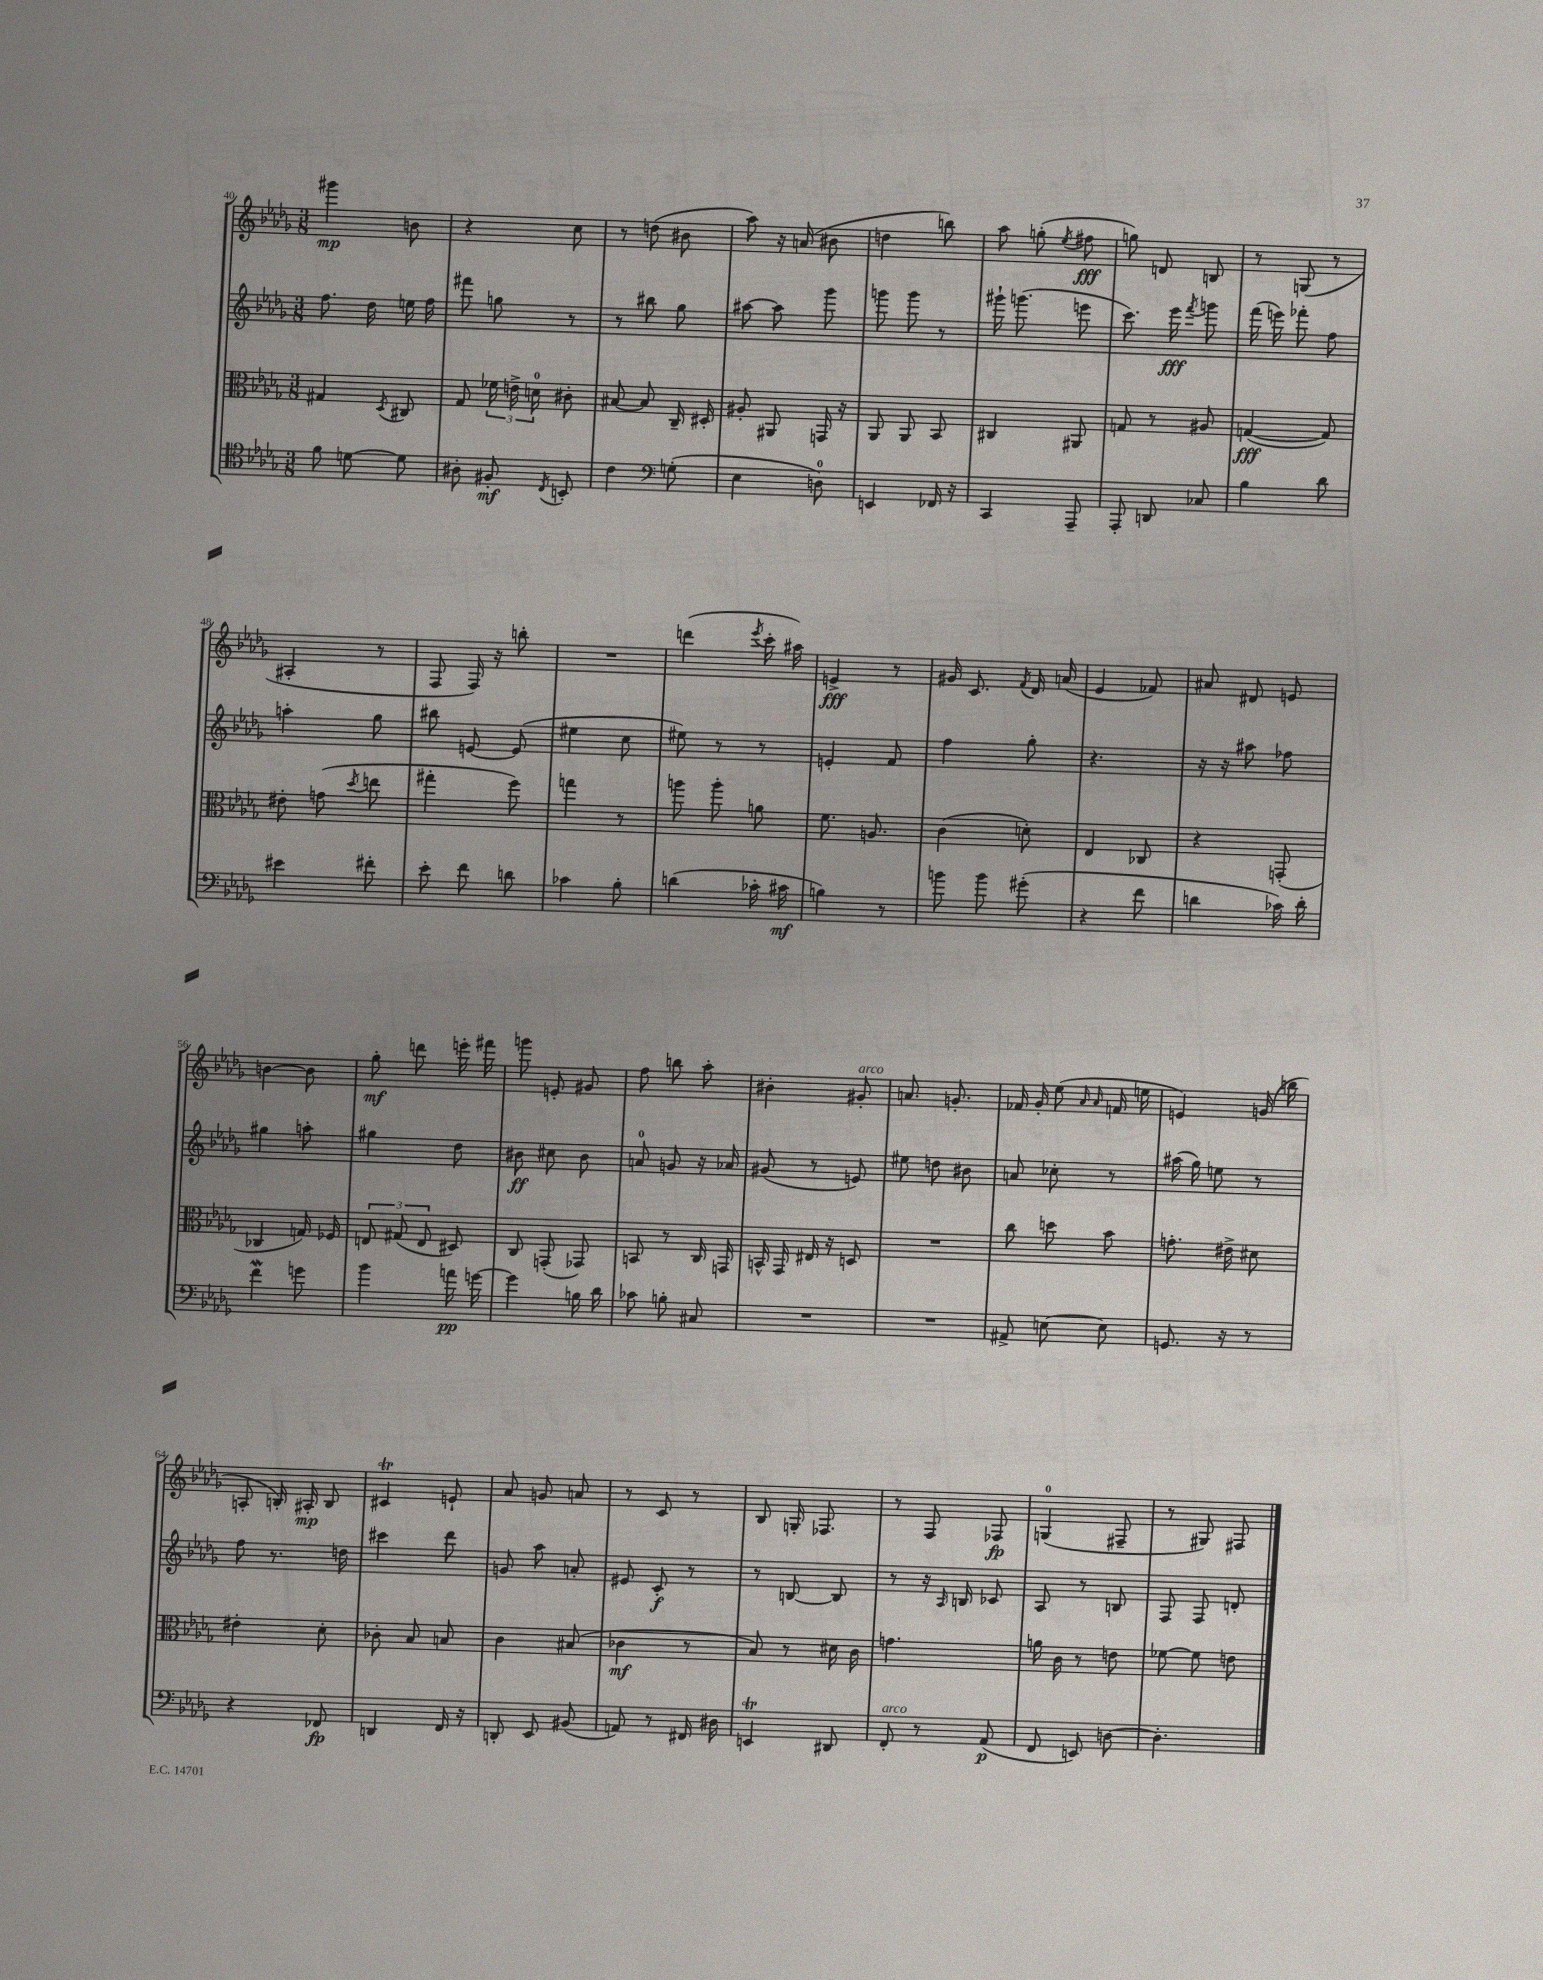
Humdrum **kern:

**kern	**kern	**kern	**kern
*staff4	*staff3	*staff2	*staff1
*clefC4	*clefC3	*clefG2	*clefG2
*k[b-e-a-d-g-]	*k[b-e-a-d-g-]	*k[b-e-a-d-g-]	*k[b-e-a-d-g-]
*M3/8	*M3/8	*M3/8	*M3/8
8f	4G#	8.ff	4ggg#
[8d	.	.	.
.	.	16dd-	.
.	8qD-	.	.
8d]	8C#	16ee	8b
.	.	16ff	.
=	=	=	=
8A#'	8G-	8fff#	4r
8F#'	24f-	8gg	.
.	24e^	.	.
.	24d	.	.
8qC	.	.	.
8BB'	8c#'	8r	8cc
=	=	=	=
4c	[8B#	8r	8r
.	8B#]	8bb#	(8dd
*clefF4	*	*	*
(8G'	16C~	8gg-	8b#
.	16D#'	.	.
=	=	=	=
4E-	8A#'	[8aa#	8aa-)
.	8AA#	8aa#]	16r
.	.	.	(16a
8D)	16GG	8ggg-	8b#
.	16r	.	.
=	=	=	=
4EE	8AA-	8ggg	4dd
.	8AA-	8ggg	.
16FF-	8BB-	8r	8bb)
16r	.	.	.
=	=	=	=
4CC	4C#	16ggg#`	8aa-
.	.	(8.ggg	.
.	.	.	(8gg'
.	.	.	8qee-
8AAA-~	8AA#	8eee	8ff#
=	=	=	=
8AAA-'	8G	8.ccc)	8gg)
8DD	8r	.	8d
.	.	16eee-	.
.	.	8qfff	.
8C-	8A#	8ggg	8B
=	=	=	=
4B-	([4G	(16fff	8r
.	.	16eee)	.
.	.	8fff-'	(8G
8d-	8G])	8ff	8r
=	=	=	=
4e#	8e#'	4aa'	4A#'
.	(8g	.	.
.	8qdd-	.	.
8f#'	8ee	8gg-	8r
=	=	=	=
8e-'	4gg#'	8bb#	8F
8f	.	[8e	16F)
.	.	.	16r
8d	8ff)	(8e]	8bb'
=	=	=	=
4c-	4gg	4ee#	4.r
8B-'	8r	8cc	.
=	=	=	=
(4d	8aa	8ee#)	(4ddd
.	8aa'	8r	.
.	.	.	8qeee-
16c-'	8a	8r	16ccc'
16c#	.	.	16aa#)
=	=	=	=
4B)	8.f	4e'	4e^
.	8.A	.	.
8r	.	8f	8r
=	=	=	=
8b	(4c	4ff	16g#
.	.	.	8.c
8b	.	.	.
.	.	.	8qf
(8g#'	8d')	8gg-'	16d-
.	.	.	(16a
=	=	=	=
4r	4E-	4.r	4e-
8f	8C-	.	8f-)
=	=	=	=
4d	4r	16r	8a#
.	.	16r	.
.	.	8aa#	8d#
16c-)	(8GG'	8ff-	8e
16d'	.	.	.
=	=	=	=
4f	4C-	4gg#	[4b
8g	16G)	8aa'	8b]
.	16F-	.	.
=	=	=	=
4b-	12E	4gg#	8gg-'
.	(12G#	.	.
.	.	.	8ddd
.	12E	.	.
16a	8D#)	8dd-	16eee'
[16g	.	.	16fff#
=	=	=	=
4g]	8C	8b#	8ggg
.	(8GG'	8cc#	8e'
16B	8GG-)	8b#	8g#
16d-	.	.	.
=	=	=	=
8c-	8BB	8a	8ff
8B'	8r	8g	8bb
8C#	16C	16r	8aa-'
.	16GG	16a-	.
=	=	=	=
4.r	16BB^^	(8g#	4b#'
.	16GG-	.	.
.	16E#	8r	.
.	16r	.	.
.	8D	8e)	8g#'
=	=	=	=
4.r	4.r	8ee#	8.a
.	.	8dd	.
.	.	.	8.g'
.	.	8b#	.
=	=	=	=
8AA#^	8cc	8a	16f-
.	.	.	16g-'
[8E	8dd	8cc-'	(8ee-
.	.	.	16qqa-
.	.	.	16qqa-
8E]	8b-	8r	16f
.	.	.	16ee
=	=	=	=
8.GG	8.g'	(16aa#	4e)
.	.	16gg-)	.
.	.	8ee	.
16r	16e#^	.	.
8r	8d#	8r	(16g
.	.	.	16bb
=	=	=	=
4r	4e#'	8ff	8A'
.	.	8.r	16B')
.	.	.	16A#'
8FF-	8d-'	.	8B
.	.	16dd	.
=	=	=	=
4DD	8c-'	4ccc#	4c#
.	8B-	.	.
16FF	8B	8ddd-	8e`
16r	.	.	.
=	=	=	=
8DD'	4c	8g	8a-
8EE-	.	8aa-	8g
(8BB#	(8B#	8a'	8a
=	=	=	=
8AA)	4c-	8e#	8r
8r	.	8c'	8c
16FF#	8r	8r	8r
16D#	.	.	.
=	=	=	=
4EE	8B-)	8r	8B-
.	8r	[8B	16G'
.	.	.	8.F-
8DD#	16d#	8B]	.
.	16c	.	.
=	=	=	=
8FF'	4.g	8r	8r
8r	.	16r	8F
.	.	16qqA-	.
.	.	16B	.
(8AA-	.	8c-	8F-
=	=	=	=
8FF	16a	8A-	(4G
.	16c	.	.
8EE)	8r	8r	.
[8D	8e	8B	8F#~
=	=	=	=
4.D']	[8f-	8F	8r
.	8f-]	8F	8G#)
.	8e	8d'	8F#
==	==	==	==
*-	*-	*-	*-
